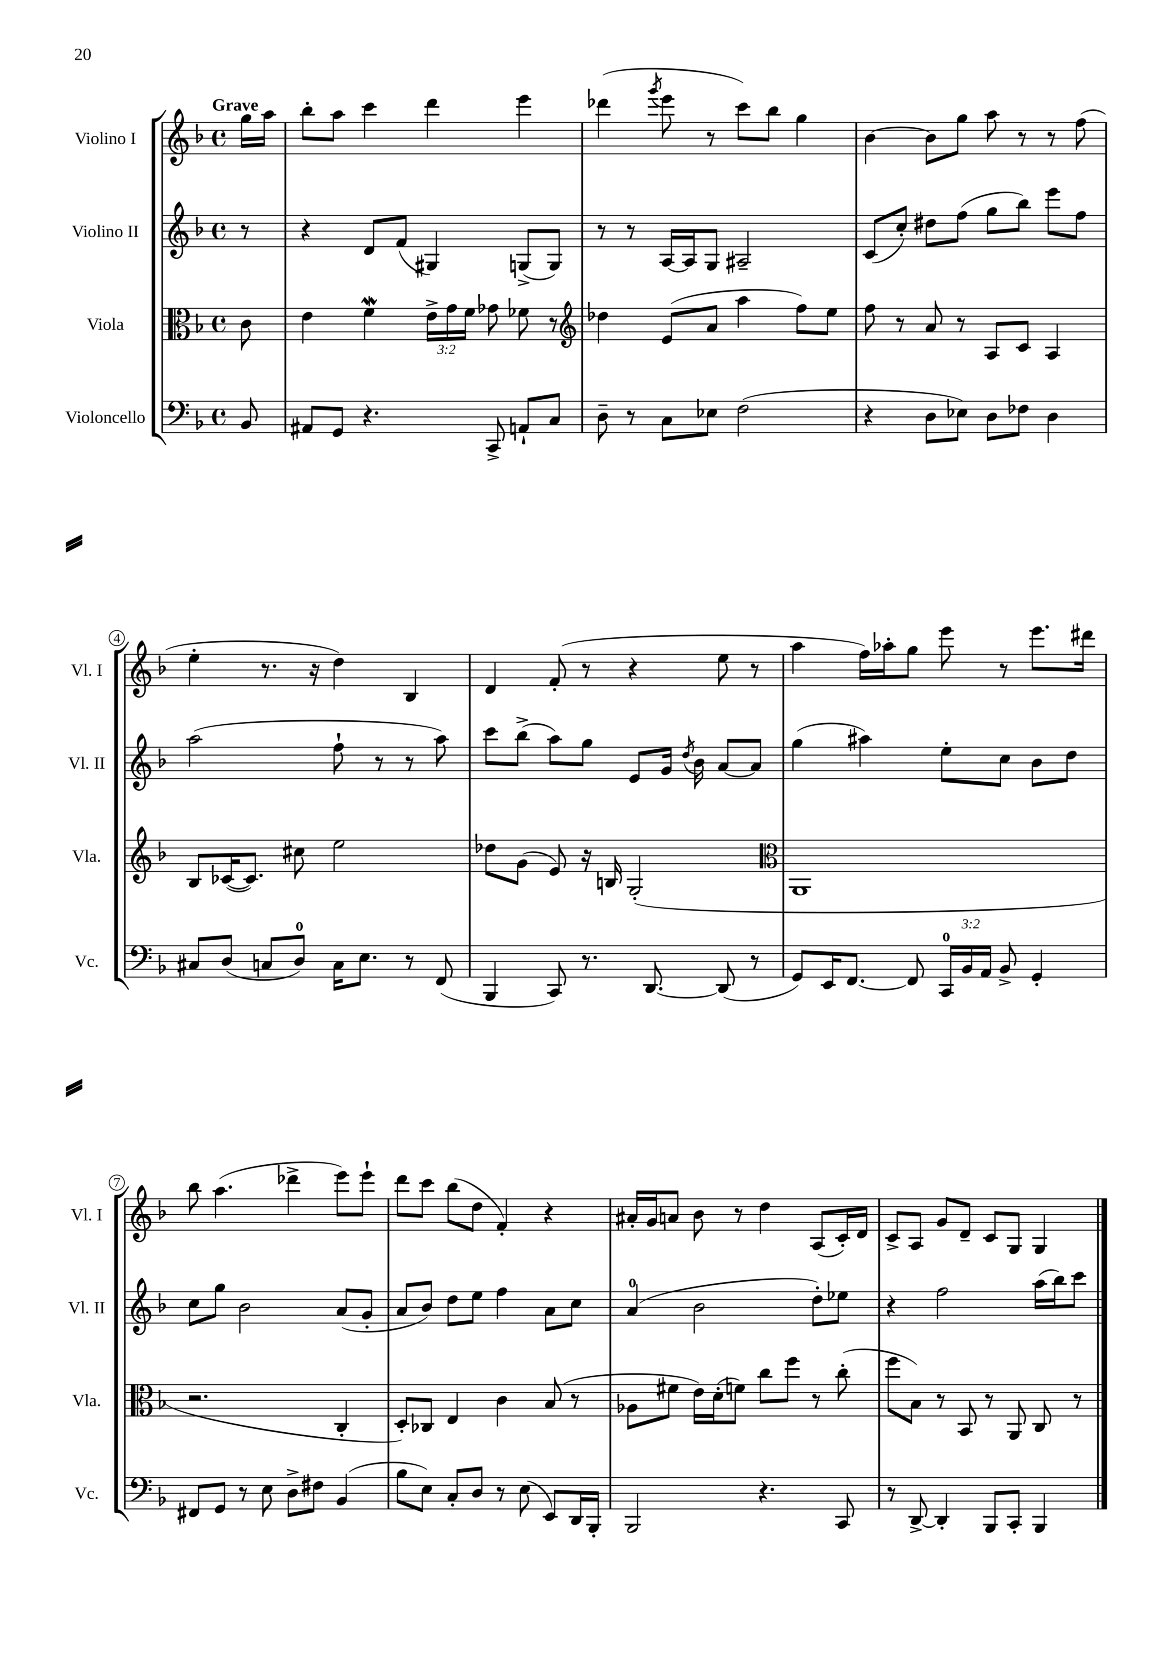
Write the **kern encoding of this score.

**kern	**kern	**kern	**kern
*part4	*part3	*part2	*part1
*staff4	*staff3	*staff2	*staff1
*I"Violoncello	*I"Viola	*I"Violino II	*I"Violino I
*I'Vc.	*I'Vla.	*I'Vl. II	*I'Vl. I
*clefF4	*clefC3	*clefG2	*clefG2
*k[b-]	*k[b-]	*k[b-]	*k[b-]
*M4/4	*M4/4	*M4/4	*M4/4
*met(c)	*met(c)	*met(c)	*met(c)
=	=	=	=
!	!	!	!LO:TX:a:B:t=Grave
8BB-/	8c\	8r	16gg\LL
.	.	.	16aa\JJ
=1	=1	=1	=1
8AA#X/L	4e\	4r	8bb-'\L
8GG/J	.	.	8aa\J
4.r	4fw\	8d/L	4ccc\
.	.	(8f/J	.
.	24e^\LL	4G#X/)	4ddd\
.	24g\	.	.
.	24f\JJ	.	.
8CC^/	8g-X\	.	.
8AAn`/L	8f-X\	(8Gn^/L	4eee\
8C/J	8r	8G/J)	.
=2	=2	=2	=2
*	*clefG2	*	*
8D~\	4dd-X\	8r	(4ddd-X\
8r	.	8r	.
.	.	.	8qggg/
8C\L	(8e/L	[16A/LL	8eee\
.	.	16A/J]	.
8E-X\J	8a/J	8G/J	8r
(2F\	4aa\	2A#X~/	8ccc\L)
.	.	.	8bb-\J
.	8ff\L)	.	4gg\
.	8ee\J	.	.
=3	=3	=3	=3
4r	8ff\	(8c/L	[4b-\
.	8r	8cc'/J)	.
8D\L	8a/	8dd#X\L	8b-\L]
8E-X\J)	8r	(8ff\J	8gg\J
8D\L	8A/L	8gg\L	8aa\
8F-X\J	8c/J	8bb-\J)	8r
4D\	4A/	8eee\L	8r
.	.	8ff\J	(8ff\
!!LO:LB:g=z
=4	=4	=4	=4
8C#X/L	8B-/L	(2aa\	4ee'\
(8D/J	([16c-X/K	.	.
.	8.c-/J])	.	.
8Cn/L	.	.	8.r
8D/J)	8cc#X\	.	.
.	.	.	16r
16C\KL	2ee\	8ff`\	4dd\)
8.E\J	.	.	.
.	.	8r	.
8r	.	8r	4B-/
(8FF/	.	8aa\)	.
=5	=5	=5	=5
4BBB-/	8dd-X\L	8ccc\L	4d/
.	(8g\J	(8bb-^\J	.
8CC/)	8e/)	8aa\L)	(8f'/
8.r	16r	8gg\J	8r
.	16Bn/	.	.
.	(2G'/	8e/L	4r
[8.DD/	.	.	.
.	.	16g/Jk	.
.	.	8qdd/	.
.	.	16b-\	.
(8DD/]	.	[8a/L	8ee\
8r	.	8a/J]	8r
=6	=6	=6	=6
*	*clefC3	*	*
8GG/L)	1AA	(4gg\	4aa\
16EE/K	.	.	.
[8.FF/J	.	.	.
.	.	4aa#X\)	16ff\LL)
.	.	.	16aa-X'\J
8FF/]	.	.	8gg\J
24CC/LL	.	8ee'\L	8eee\
24BB-/	.	.	.
24AA/JJ	.	.	.
8BB-^/	.	8cc\J	8r
4GG'/	.	8b-\L	8.eee\L
.	.	8dd\J	.
.	.	.	16ddd#X\Jk
!!LO:LB:g=z
=7	=7	=7	=7
8FF#X/L	2.r	8cc\L	8bb-\
8GG/J	.	8gg\J	(4.aa\
8r	.	2b-\	.
8E\	.	.	.
8D^\L	.	.	4ddd-X^\
8F#X\J	.	.	.
(4BB-/	4C'/	(8a/L	8eee\L)
.	.	8g'/J	8eee`\J
=8	=8	=8	=8
8B-\L	8D'/L)	8a/L	8ddd\L
8E\J)	8C-X/J	8b-/J)	8ccc\J
8C'/L	4E/	8dd\L	(8bb-\L
8D/J	.	8ee\J	8dd\J
8r	4c\	4ff\	4f'/)
(8E\	.	.	.
8EE/L)	(8B-/	8a\L	4r
16DD/L	8r	8cc\J	.
16BBB-'/JJ	.	.	.
=9	=9	=9	=9
2BBB-/	8A-X\L	(4a/	16a#X'/LL
.	.	.	16g/J
.	8f#X\J	.	8an/J
.	16e\LL)	2b-\	8b-\
.	(16d'\J	.	.
.	8fn\J)	.	8r
4.r	8cc\L	.	4dd\
.	8ff\J	.	.
.	8r	8dd'\L)	(8A/L
8CC/	(8cc'\	8ee-X\J	16c'/L)
.	.	.	16d/JJ
=10	=10	=10	=10
8r	8ff\L	4r	8c^/L
[8DD^/	8B-\J)	.	8A/J
4DD'/]	8r	2ff\	8g/L
.	8BB-/	.	8d~/J
8BBB-/L	8r	.	8c/L
8CC'/J	8AA/	.	8G/J
4BBB-/	8C/	(16aa\LL	4G/
.	.	16bb-\J)	.
.	8r	8ccc\J	.
==	==	==	==
*-	*-	*-	*-
